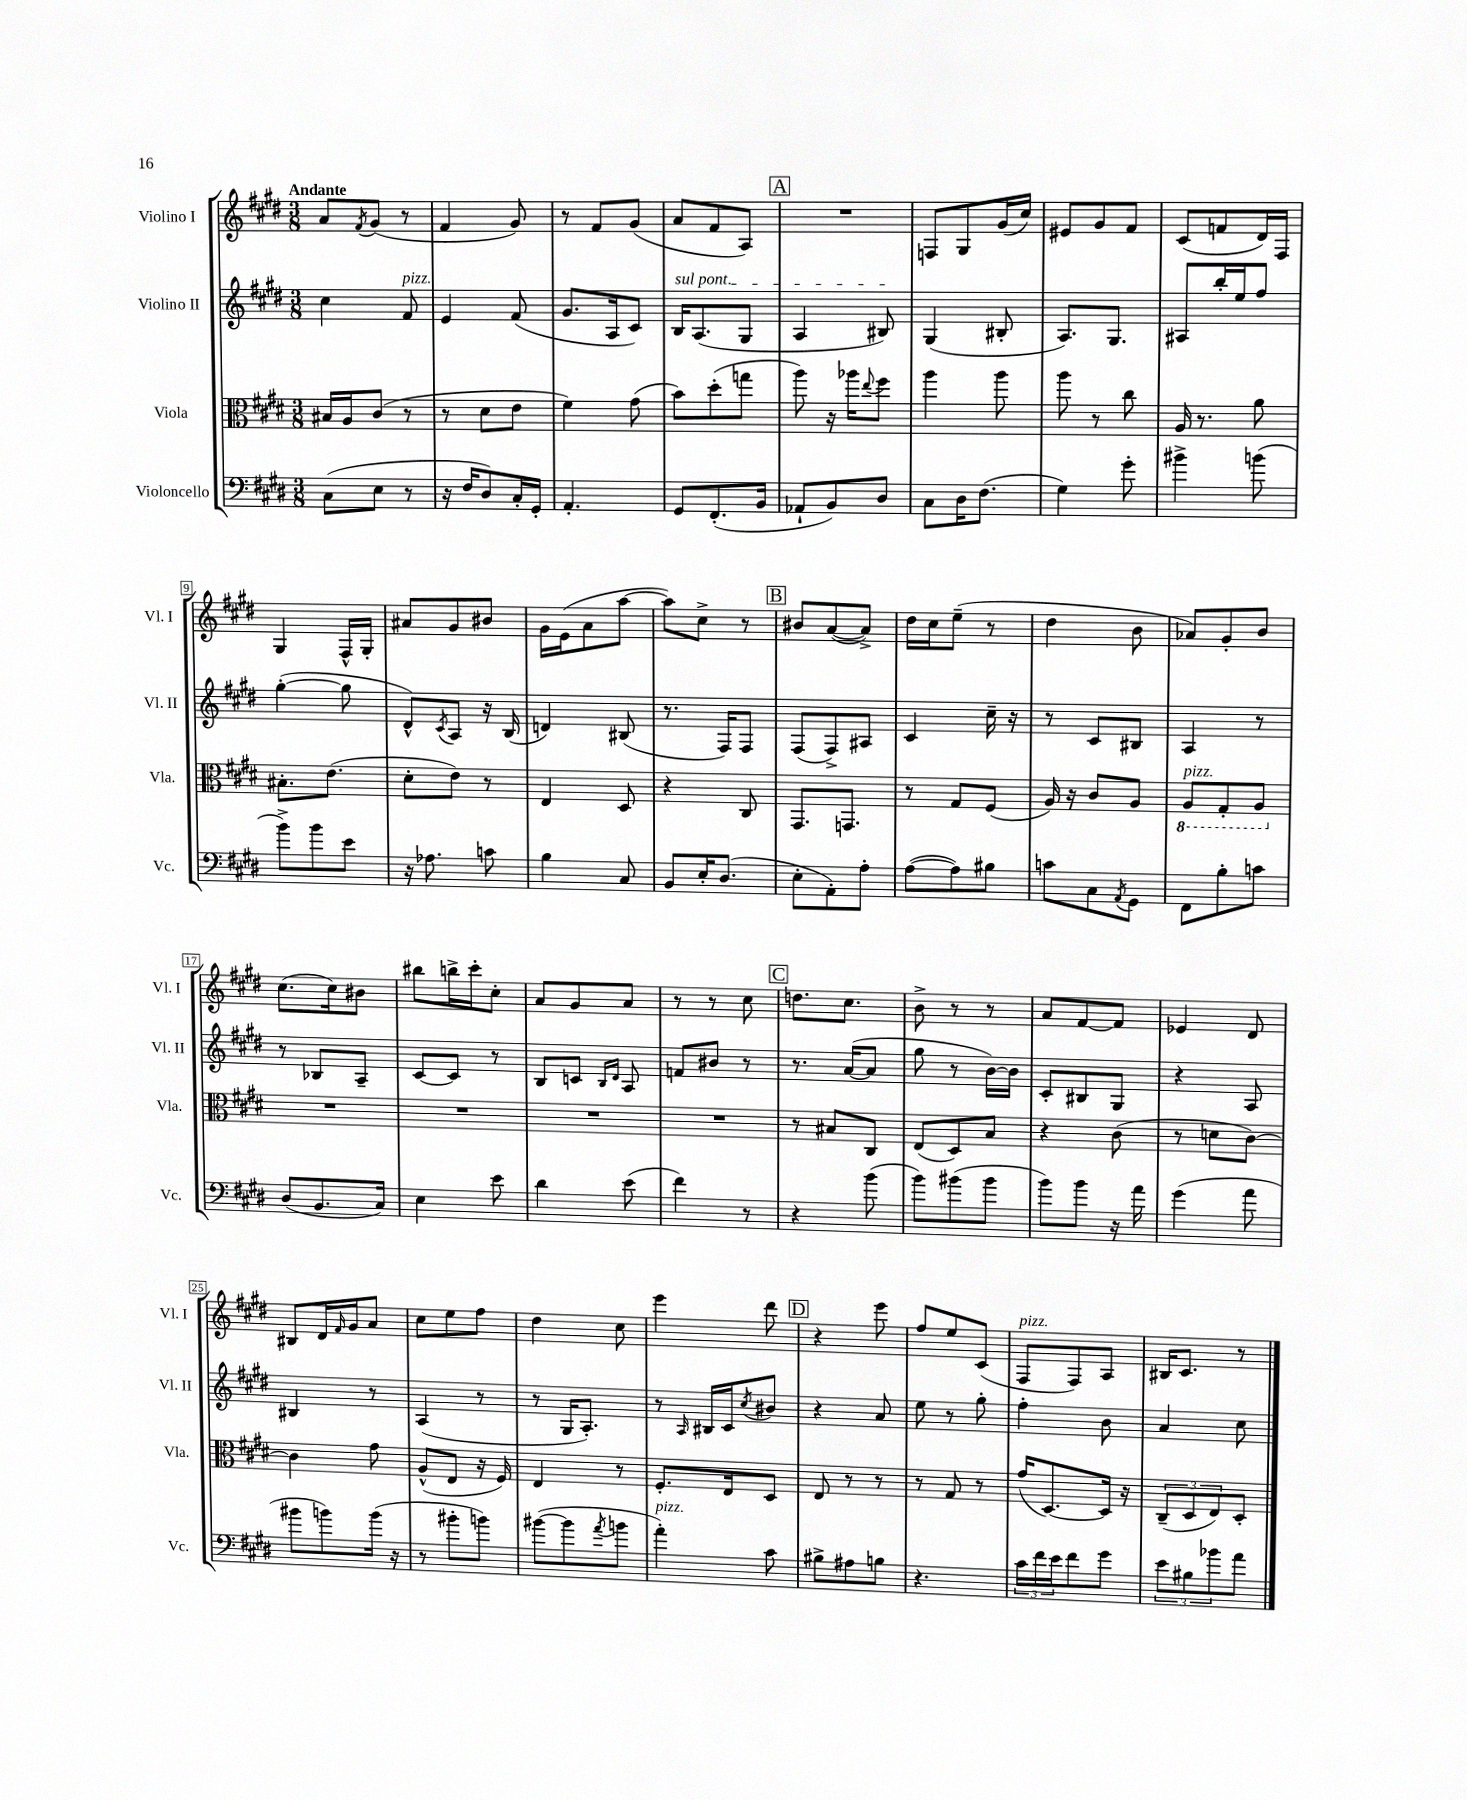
<<
\new StaffGroup <<
\new Staff = "s0" \with { instrumentName = "Violino I" shortInstrumentName = "Vl. I" } {
    \clef treble \key e \major \numericTimeSignature \time 3/8 \tempo "Andante"
    a'8 \acciaccatura { fis'8 } gis'8( r8 |
    fis'4 gis'8) |
    r8 fis'8 gis'8( |
    a'8 fis'8 a8) |
    \mark \markup { \box "A" } R4. |
    f8 gis8 gis'16( cis''16) |
    eis'8 gis'8 fis'8 |
    cis'8( f'8 dis'16) fis16 |
    gis4 fis16-^ gis16-. |
    ais'8 gis'8 bis'8 |
    gis'16 e'16( a'8 a''8~ |
    a''8) cis''8-> r8 |
    \mark \markup { \box "B" } bis'8 a'8~( a'8->) |
    dis''16 cis''16 e''8--( r8 |
    dis''4 b'8 |
    aes'8) gis'8-. b'8 |
    cis''8.( cis''16) bis'8 |
    bis''8 b''16-> cis'''16-. cis''8-. |
    a'8 gis'8 a'8 |
    r8 r8 cis''8 |
    \mark \markup { \box "C" } d''8. cis''8. |
    b'8-> r8 r8 |
    a'8 fis'8~ fis'8 |
    ees'4 dis'8 |
    bis8 dis'16 \grace { fis'16 } gis'16 a'8 |
    cis''8 e''8 fis''8 |
    dis''4 cis''8 |
    e'''4 dis'''8 |
    \mark \markup { \box "D" } r4 e'''8 |
    fis''8 e''8 cis'8( |
    fis8^\markup { \italic "pizz." } fis8) a8 |
    bis16 cis'8. r8 \bar "|." |
}
\new Staff = "s1" \with { instrumentName = "Violino II" shortInstrumentName = "Vl. II" } {
    \clef treble \key e \major \numericTimeSignature \time 3/8
    cis''4 fis'8^\markup { \italic "pizz." } |
    e'4 fis'8( |
    gis'8. a16 cis'8) |
    \once \override TextSpanner.bound-details.left.text = \markup { \italic "sul pont." } b16\startTextSpan a8.( gis8 |
    \mark \markup { \box "A" } a4 bis8\stopTextSpan) |
    gis4( bis8-. |
    a8.) gis8. |
    ais8 b''16-. e''16 fis''8 |
    gis''4~-.( gis''8 |
    dis'8-^) \acciaccatura { cis'8 } a8 r16 b16( |
    d'4) bis8( |
    r8. fis16) fis8 |
    \mark \markup { \box "B" } fis8( fis8->) ais8 |
    cis'4 cis''16-- r16 |
    r8 cis'8 bis8 |
    a4 r8 |
    r8 bes8 a8-- |
    cis'8~ cis'8 r8 |
    b8 c'8 \grace { b16 dis'16 } a8 |
    f'8 bis'8 r8 |
    \mark \markup { \box "C" } r8. a'16~( a'8 |
    gis''8 r8 b'16~) b'16 |
    cis'8-. bis8 gis8 |
    r4 a8 |
    bis4 r8 |
    a4( r8 |
    r8 gis16 a8.-.) |
    r8 \grace { a16 } bis16 cis'16 \acciaccatura { cis''8 } bis'8 |
    \mark \markup { \box "D" } r4 a'8 |
    e''8 r8 gis''8-. |
    fis''4-. b'8 |
    a'4 cis''8 \bar "|." |
}
\new Staff = "s2" \with { instrumentName = "Viola" shortInstrumentName = "Vla." } {
    \clef alto \key e \major \numericTimeSignature \time 3/8
    bis16 a16 cis'8( r8 |
    r8 dis'8 e'8 |
    fis'4) gis'8( |
    b'8) dis''8-.( g''8 |
    \mark \markup { \box "A" } a''8) r16 aes''16 \appoggiatura { e''8 } fis''8 |
    a''4 a''8 |
    a''8 r8 cis''8 |
    a16 r8. a'8 |
    bis8.-. e'8.( |
    dis'8-. e'8) r8 |
    e4 dis8 |
    r4 cis8 |
    \mark \markup { \box "B" } gis,8. g,8. |
    r8 gis8 fis8( |
    a16) r16 cis'8 a8 |
    \ottava #-1 a,8^\markup { \italic "pizz." } gis,8-. a,8 \ottava #0 |
    R4. |
    R4. |
    R4. |
    R4. |
    \mark \markup { \box "C" } r8 bis8 cis8 |
    e8( dis8) b8 |
    r4 cis'8( |
    r8 d'8 cis'8~) |
    cis'4 gis'8 |
    a8-^( e8 r16 fis16) |
    e4 r8 |
    fis8.-. e16 dis8 |
    \mark \markup { \box "D" } e8 r8 r8 |
    r8 gis8 r8 |
    gis'16( dis8.~) dis16 r16 |
    \tuplet 3/2 { cis8--( dis8 e8) } dis8-. \bar "|." |
}
\new Staff = "s3" \with { instrumentName = "Violoncello" shortInstrumentName = "Vc." } {
    \clef bass \key e \major \numericTimeSignature \time 3/8
    cis8( e8 r8 |
    r16 fis16 dis8) cis16-. gis,16-. |
    a,4.-. |
    gis,8 fis,8.-.( b,16 |
    \mark \markup { \box "A" } aes,8-! b,8) dis8 |
    cis8 dis16 fis8.( |
    gis4) gis'8-. |
    bis'4-> b'8( |
    b'8->) b'8 e'8 |
    r16 aes8. c'8 |
    b4 cis8 |
    b,8 e16-. dis8.( |
    \mark \markup { \box "B" } e8-. a,8-.) a8-. |
    a8~( a8) bis8 |
    c'8 cis8 \acciaccatura { a,8 } gis,8 |
    fis,8 b8-. c'8 |
    dis8( b,8. cis16) |
    e4 e'8 |
    dis'4 e'8( |
    fis'4) r8 |
    \mark \markup { \box "C" } r4 b'8( |
    b'8) bis'8( bis'8 |
    b'8) b'8 r16 a'16 |
    gis'4( a'8 |
    bis'8 b'8) b'16( r16 |
    r8 bis'8-. b'8) |
    bis'8~( bis'8 \acciaccatura { a'8 } b'8 |
    a'4-.^\markup { \italic "pizz." }) cis'8 |
    \mark \markup { \box "D" } bis8-> ais8 b8 |
    r4. |
    \tuplet 3/2 { cis'16 fis'16 e'16 } fis'8 gis'8 |
    \tuplet 3/2 { e'8 bis8 bes'8 } a'8 \bar "|." |
}
>>
>>
\layout { \context { \Score \override BarNumber.stencil = #(make-stencil-boxer 0.1 0.3 ly:text-interface::print) } }
